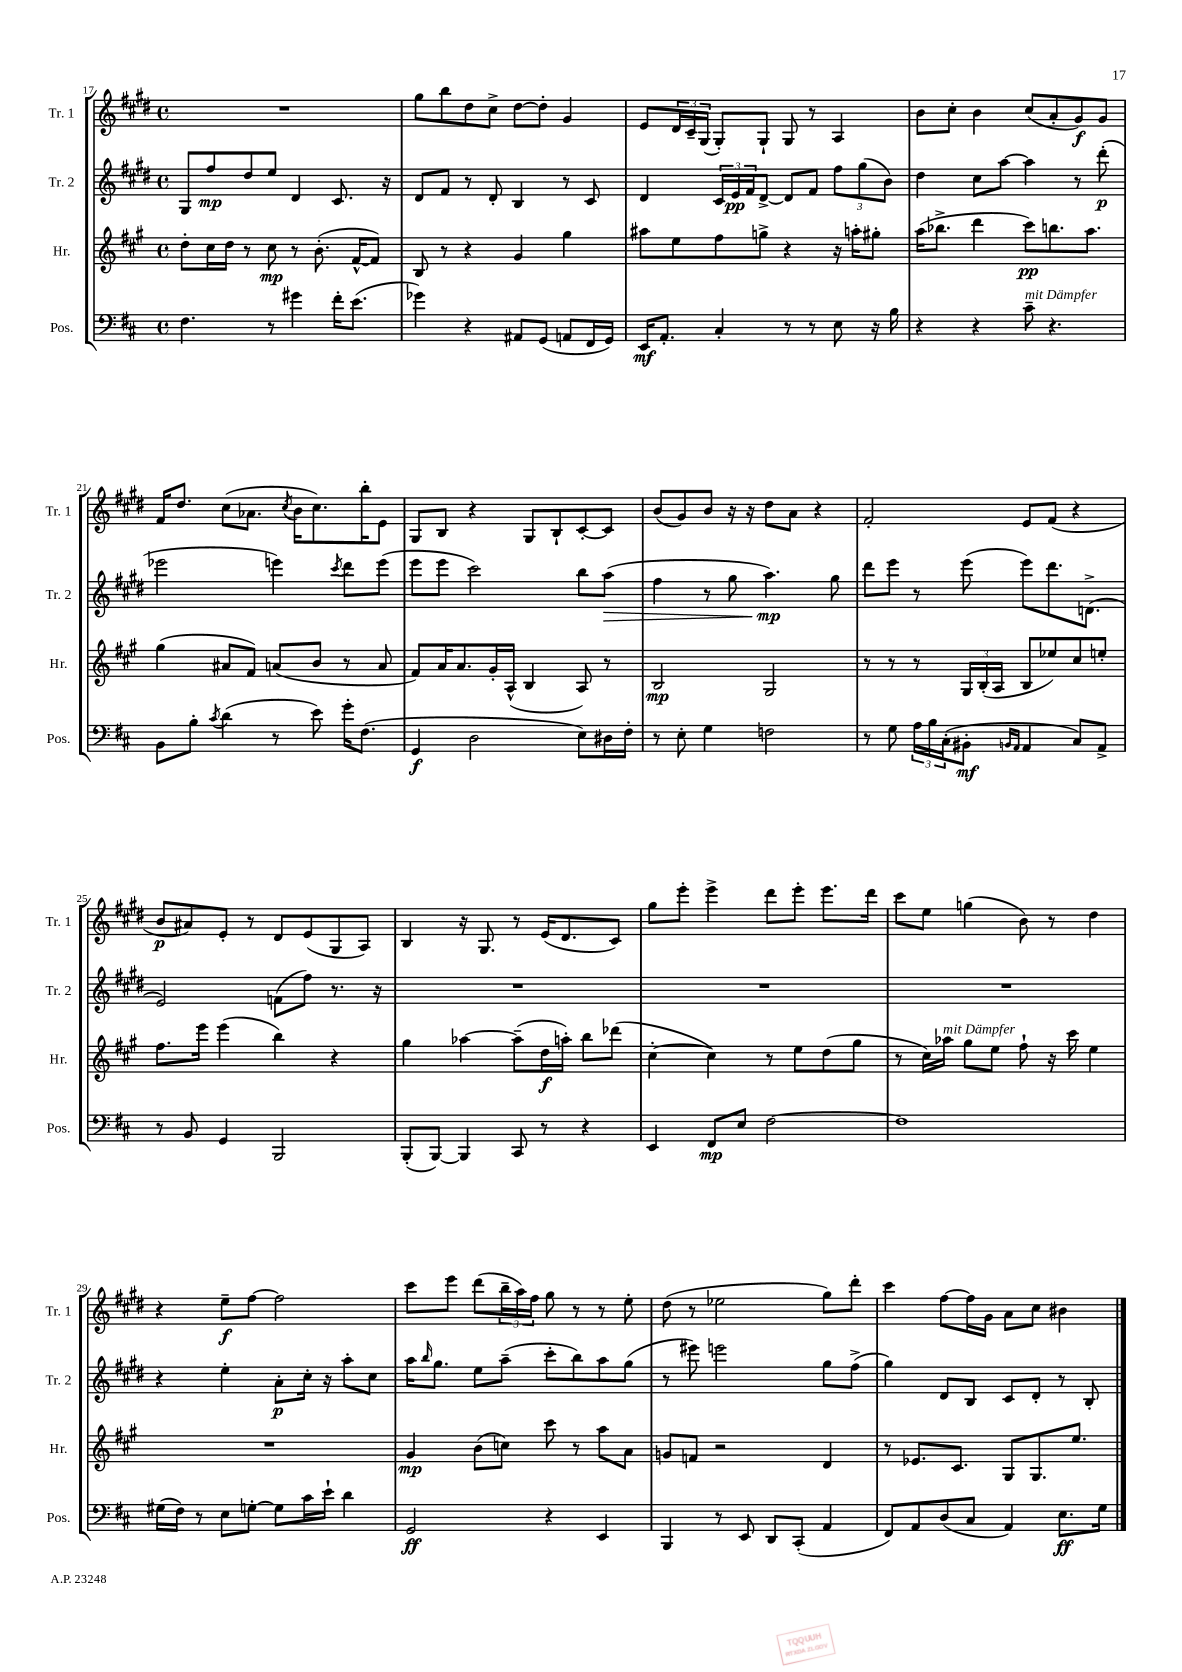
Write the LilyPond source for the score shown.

<<
\new StaffGroup <<
\new Staff = "s0" \with { instrumentName = "Tr. 1" shortInstrumentName = "Tr. 1" } {
    \clef treble \key e \major \defaultTimeSignature \time 4/4
    R1 |
    gis''8 b''8 dis''8 cis''8-> dis''8~ dis''8-. gis'4 |
    e'8 \tuplet 3/2 { dis'16 cis'16-- gis16( } gis8-.) gis8-! gis8 r8 a4 |
    b'8 cis''8-. b'4 cis''8( a'8-. gis'8\f) gis'8 |
    fis'16 dis''8. cis''8( aes'8. \acciaccatura { cis''8 } b'16 cis''8.) b''16-. e'8 |
    gis8 b8 r4 gis8 b8-! cis'8~-. cis'8 |
    b'8( gis'8) b'8 r16 r16 dis''8 a'8 r4 |
    fis'2-. e'8 fis'8( r4 |
    b'8\p ais'8) e'8-. r8 dis'8 e'8( gis8 a8) |
    b4 r16 gis8. r8 e'16( dis'8. cis'8) |
    gis''8 e'''8-. e'''4-> dis'''8 e'''8-. e'''8. dis'''16 |
    cis'''8 e''8 g''4( b'8) r8 dis''4 |
    r4 e''8--\f fis''8~ fis''2 |
    cis'''8 e'''8 dis'''8( \tuplet 3/2 { b''16-- a''16) fis''16 } gis''8 r8 r8 e''8-. |
    dis''8( r8 ees''2 gis''8) dis'''8-. |
    cis'''4 fis''8~ fis''16 gis'16 a'8 cis''8 bis'4 \bar "|." |
}
\new Staff = "s1" \with { instrumentName = "Tr. 2" shortInstrumentName = "Tr. 2" } {
    \clef treble \key e \major \defaultTimeSignature \time 4/4
    gis8 fis''8\mp dis''8 e''8 dis'4 cis'8. r16 |
    dis'8 fis'8 r8 dis'8-. b4 r8 cis'8 |
    dis'4 \tuplet 3/2 { cis'16 e'16\pp fis'16 } dis'8~-> dis'8 fis'8 \tuplet 3/2 { fis''8 gis''8( b'8) } |
    dis''4 cis''8 a''8~ a''4 r8 dis'''8-.\p( |
    ees'''2 e'''4) \acciaccatura { cis'''8 } dis'''8 e'''8( |
    e'''8 e'''8 cis'''2) b''8 a''8\>( |
    fis''4 r8 gis''8 a''4.\mp\!) gis''8 |
    dis'''8 e'''8 r8 e'''8( e'''8) dis'''8. d'8.->( |
    e'2) f'8( fis''8) r8. r16 |
    R1 |
    R1 |
    R1 |
    r4 e''4-. a'8-.\p cis''16-. r16 a''8-. cis''8 |
    a''16 \grace { b''16 } gis''8. e''8 a''8--( cis'''8-. b''8) a''8 gis''8( |
    r8 eis'''8) e'''2 gis''8 fis''8->( |
    gis''4) dis'8 b8 cis'8 dis'8-. r8 b8-. \bar "|." |
}
\new Staff = "s2" \with { instrumentName = "Hr." shortInstrumentName = "Hr." } {
    \clef treble \key a \major \defaultTimeSignature \time 4/4
    d''8-. cis''16 d''16 r8 cis''8\mp r8 b'8.-.( fis'16~-^ fis'8) |
    b8 r8 r4 gis'4 gis''4 |
    ais''8 e''8 fis''8 g''8-> r4 r16 a''16-. gis''8-. |
    a''16( bes''8.-> d'''4 cis'''8\pp) b''8. a''8. |
    gis''4( ais'8 fis'8) a'8( b'8 r8 a'8 |
    fis'8) a'16 a'8. gis'16-. a16-^( b4 a8) r8 |
    b2\mp gis2 |
    r8 r8 r8 \tuplet 3/2 { gis16 b16-.( a16 } b8 ees''8) cis''8 e''8-. |
    fis''8. e'''16 e'''4( b''4) r4 |
    gis''4 aes''4~ aes''8--( d''16\f a''16-.) b''8 des'''8( |
    cis''4~-. cis''4) r8 e''8 d''8( gis''8 |
    r8 cis''16) aes''16^\markup { \italic "mit Dämpfer" } gis''8 e''8 fis''8-! r16 cis'''16 e''4 |
    R1 |
    gis'4\mp b'8( c''8) cis'''8 r8 a''8 a'8 |
    g'8 f'8 r2 d'4 |
    r8 ees'8. cis'8. gis8 gis8. e''8. \bar "|." |
}
\new Staff = "s3" \with { instrumentName = "Pos." shortInstrumentName = "Pos." } {
    \clef bass \key d \major \defaultTimeSignature \time 4/4
    fis4. r8 gis'4 fis'16-. e'8.( |
    ges'4) r4 ais,8 g,8( a,8 fis,16 g,16) |
    e,16\mf a,8.-. cis4-. r8 r8 e8 r16 b16 |
    r4 r4 cis'8--^\markup { \italic "mit Dämpfer" } r4. |
    b,8 b8-. \acciaccatura { cis'8 } d'4( r8 e'8) g'16-. fis8.( |
    g,4\f d2 e8) dis16 fis16-. |
    r8 e8-. g4 f2 |
    r8 g8 \tuplet 3/2 { a16 b16 cis16-.( } bis,8-.\mf \grace { b,16 a,16 } a,4 cis8) a,8-> |
    r8 b,8 g,4 b,,2 |
    b,,8-.( b,,8~) b,,4 cis,8 r8 r4 |
    e,4 fis,8\mp e8 fis2~ |
    fis1 |
    gis16( fis16) r8 e8 g8~-. g8 cis'16 e'16-! d'4 |
    g,2\ff r4 e,4 |
    b,,4 r8 e,8 d,8 cis,8-.( a,4 |
    fis,8) a,8 d8( cis8 a,4) e8.\ff g16 \bar "|." |
}
>>
>>
\layout { \context { \Score currentBarNumber = #17 } }
